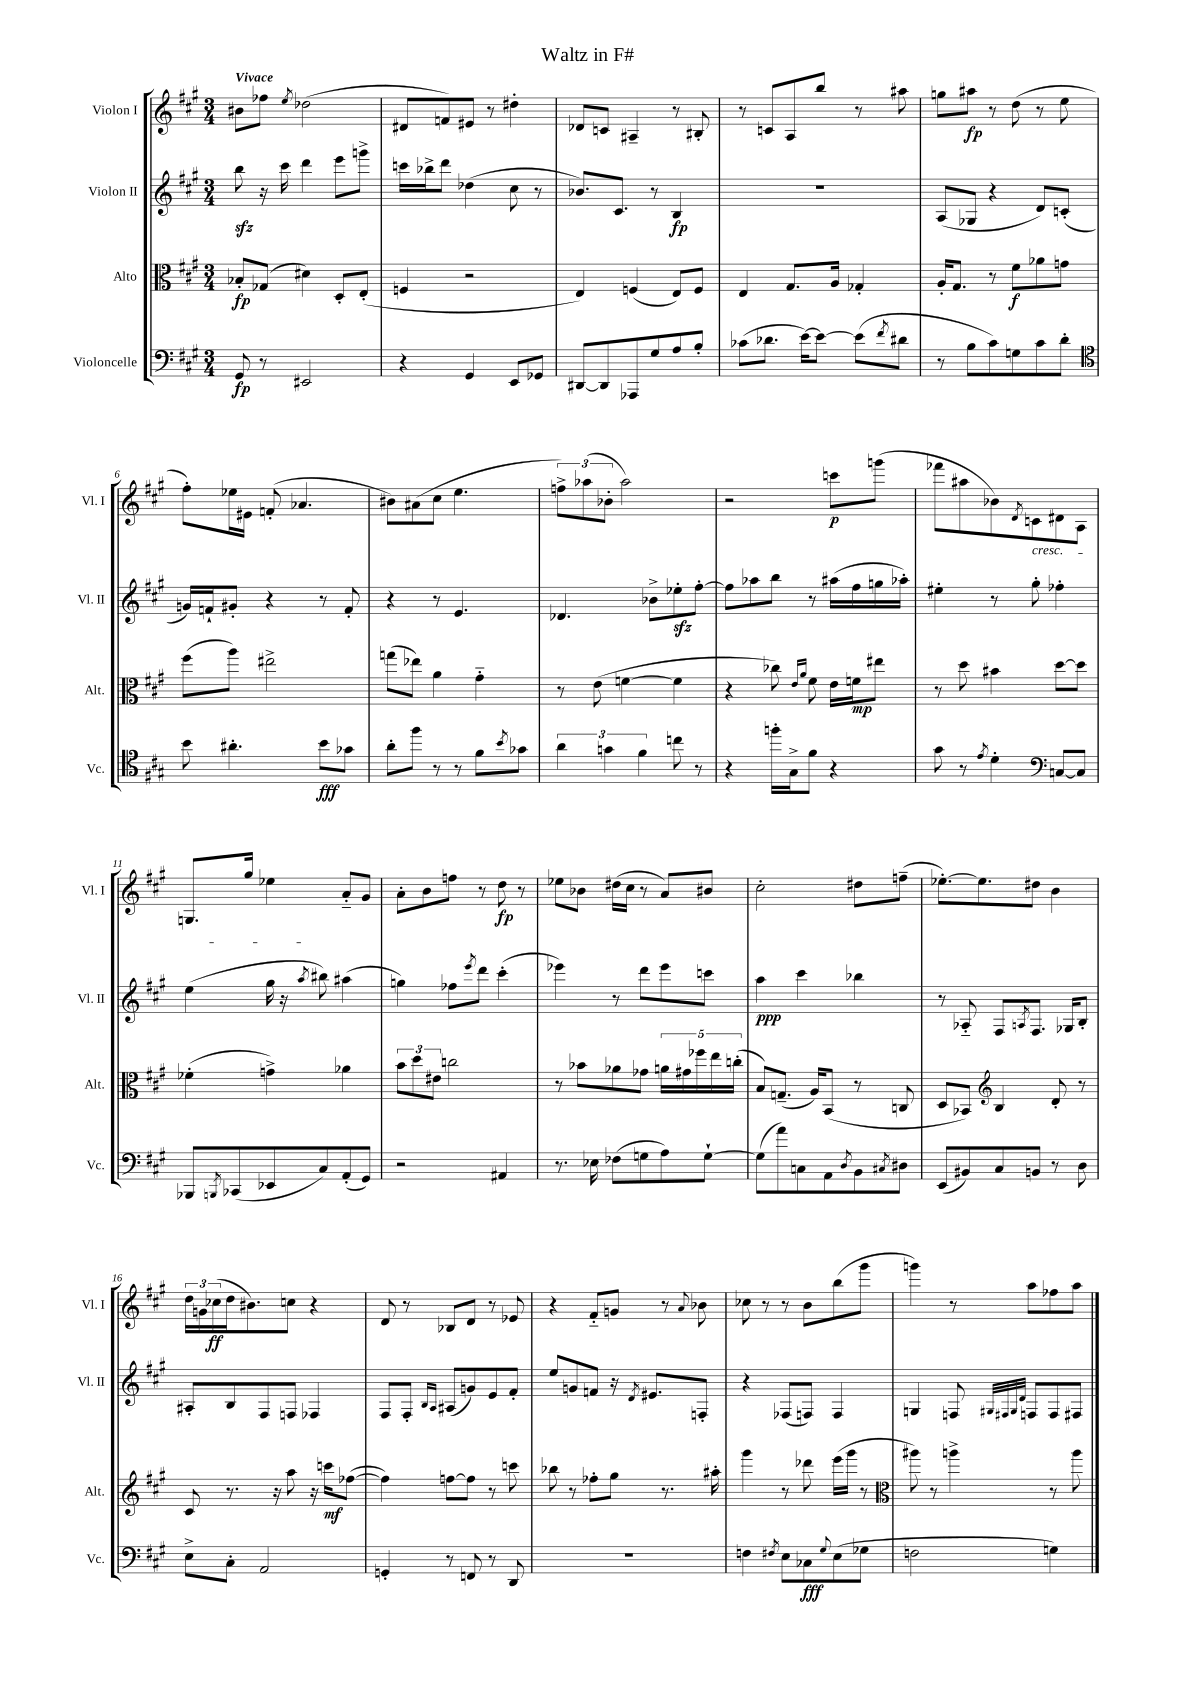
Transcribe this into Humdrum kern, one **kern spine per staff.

**kern	**dynam	**kern	**dynam	**kern	**dynam	**kern	**dynam
*part4	*part4	*part3	*part3	*part2	*part2	*part1	*part1
*staff4	*staff4	*staff3	*staff3	*staff2	*staff2	*staff1	*staff1
*I"Violoncelle	*	*I"Alto	*	*I"Violon II	*	*I"Violon I	*
*I'Vc.	*	*I'Alt.	*	*I'Vl. II	*	*I'Vl. I	*
*clefF4	*	*clefC3	*	*clefG2	*	*clefG2	*
*k[f#c#g#]	*	*k[f#c#g#]	*	*k[f#c#g#]	*	*k[f#c#g#]	*
*M3/4	*	*M3/4	*	*M3/4	*	*M3/4	*
=1	=1	=1	=1	=1	=1	=1	=1
!	!	!	!	!	!	!LO:TX:a:B:t=Vivace	!
8GG#/	fp	8B-X'/L	fp	8bbzz\	.	8b#X\L	.
8r	.	(8G-X/J	.	16r	.	8ff-X\J	.
.	.	.	.	16ccc#\	.	.	.
.	.	.	.	.	.	8qee/	.
2EE#X/	.	4d#X\)	.	4ddd\	.	(2dd-X\	.
.	.	8D'/L	.	8eee\L	.	.	.
.	.	(8E'/J	.	8gggn^\J	.	.	.
=2	=2	=2	=2	=2	=2	=2	=2
4r	.	4Fn/	.	16cccn\LL	.	8d#X/L	.
.	.	.	.	16bb-X^\J	.	.	.
.	.	.	.	8ddd\J	.	8fn/)	.
4GG#/	.	2r	.	(4dd-X\	.	8e#X/J	.
.	.	.	.	.	.	8r	.
8EE/L	.	.	.	8cc#\	.	4dd#X'\	.
8GG-X/J	.	.	.	8r	.	.	.
=3	=3	=3	=3	=3	=3	=3	=3
[8DD#X/L	.	4E/)	.	8.b-X/L)	.	8d-X/L	.
8DD#/]	.	.	.	.	.	8cn/J	.
.	.	.	.	8.c#/J	.	.	.
8AAA-X/	.	(4Fn/	.	.	.	4A#X~/	.
8G#/	.	.	.	8r	.	.	.
8A/	.	8E/L)	.	4B/	fp	8r	.
8B'/J	.	8F/J	.	.	.	8B#X'/	.
=4	=4	=4	=4	=4	=4	=4	=4
(8c-X\L	.	4E/	.	2.r	.	8r	.
8.d-X\J	.	.	.	.	.	8cn/L	.
.	.	8.G#/L	.	.	.	8A/	.
[16e\KL)	.	.	.	.	.	.	.
8e\J_	.	.	.	.	.	8bb/J	.
.	.	16A/Jk	.	.	.	.	.
(8e\L]	.	4G-X'/	.	.	.	8r	.
8qf#/	.	.	.	.	.	.	.
8d#X\J	.	.	.	.	.	8aa#X\	.
=5	=5	=5	=5	=5	=5	=5	=5
8r	.	16A'/KL	.	(8A/L	.	8ggn\L	.
.	.	8.G#/J	.	.	.	.	.
8B\L	.	.	.	8G-X/J	.	8aa#X\J	fp
8c#\)	.	8r	.	4r	.	8r	.
8Gn\	.	8f#\L	f	.	.	(8dd\	.
8c#\	.	8a-X\	.	8d/L)	.	8r	.
8d'\J	.	8gn\J	.	(8cn'/J	.	8ee\	.
!!LO:LB:g=z
=6	=6	=6	=6	=6	=6	=6	=6
*clefC4	*	*	*	*	*	*	*
8b\	.	(8ff#\L	.	16gn/LL)	.	8ff#'\L)	.
.	.	.	.	16fn`/J	.	.	.
4.a#X'\	.	8aa\J)	.	8g#X'/J	.	16ee-X\L	.
.	.	.	.	.	.	16e#X\JJ	.
.	.	2ee#X^\	.	4r	.	(8fn'/	.
.	.	.	.	.	.	4.a-X/	.
8b\L	fff	.	.	8r	.	.	.
8g-X\J	.	.	.	8f'/	.	.	.
=7	=7	=7	=7	=7	=7	=7	=7
8a'\L	.	(8ggn\L	.	4r	.	8b#X\L)	.
8ff#\J	.	8ee-X\J)	.	.	.	(8a#X\	.
8r	.	4a\	.	8r	.	8cc#\J	.
8r	.	.	.	4.e/	.	4.ee\	.
8f#\L	.	4g#\	.	.	.	.	.
8qb/	.	.	.	.	.	.	.
8g-X\J	.	.	.	.	.	.	.
=8	=8	=8	=8	=8	=8	=8	=8
6a\	.	8r	.	4.d-X/	.	12ffn^\L)	.
.	.	.	.	.	.	(12aa-X\	.
.	.	(8e\	.	.	.	.	.
6gn\	.	.	.	.	.	12b-X'\J	.
.	.	[4fn\	.	.	.	2aa-\)	.
6f#\	.	.	.	.	.	.	.
.	.	.	.	8b-X^\L	.	.	.
8ccn\	.	4f\]	.	8ee-Xzz'\	.	.	.
8r	.	.	.	[8ff#'\J	.	.	.
=9	=9	=9	=9	=9	=9	=9	=9
4r	.	4r	.	8ff#\L]	.	2r	.
.	.	.	.	8aa-X\	.	.	.
16ffn'\LL	.	8cc-X\)	.	8bb\J	.	.	.
16G#^\J	.	.	.	.	.	.	.
.	.	16qqe/LL	.	.	.	.	.
.	.	16qqa/JJ	.	.	.	.	.
8f#\J	.	8f#\	.	8r	.	.	.
4r	.	16e\LL	.	(16aa#X\LL	.	8cccn\L	p
.	.	16fn\J	mp	16ff#\	.	.	.
.	.	8ee#X\J	.	16ggn\	.	(8gggn\J	.
.	.	.	.	16aa-X'\JJ)	.	.	.
=10	=10	=10	=10	=10	=10	=10	=10
8g#\	.	8r	.	4ee#X'\	.	8fff-X\L	.
8r	.	8dd\	.	.	.	8aa#X\	.
8qe/	.	.	.	.	.	.	.
4d'\	.	4b#X\	.	8r	.	8b-X\)	.
.	.	.	.	.	.	8qd/	.
!	!	!	!	!	!	!LO:TX:b:i:t=cresc.	!
.	.	.	.	8gg#'\	.	8cn\	.
*clefF4	*	*	*	*	*	*	*
[8Cn/L	.	[8dd\L	.	4ff-X'\	.	8d#X\	.
8C/J]	.	8dd\J]	.	.	.	8A\J	.
!!LO:LB:g=z
=11	=11	=11	=11	=11	=11	=11	=11
8BBB-X/L	.	(4f-X'\	.	(4ee\	.	8.Gn/L	.
8qBBBn/	.	.	.	.	.	.	.
(8CC-X/	.	.	.	.	.	.	.
.	.	.	.	.	.	16gg#/Jk	.
8EE-X/	.	4gn^\)	.	16gg#\	.	4ee-X\	.
.	.	.	.	16r	.	.	.
.	.	.	.	8qaa/	.	.	.
8C#/)	.	.	.	8bb#X\)	.	.	.
(8AA'/	.	4a-X\	.	(4aa#X\	.	8a/L	.
8GG#/J)	.	.	.	.	.	8g#/J	.
=12	=12	=12	=12	=12	=12	=12	=12
2r	.	12b\L	.	4ggn\)	.	8a'\L	.
.	.	12dd\	.	.	.	.	.
.	.	.	.	.	.	8b\	.
.	.	12e#X\J	.	.	.	.	.
.	.	2ccn\	.	8ff-X\L	.	8ffn\J	.
.	.	.	.	8qeee/	.	.	.
.	.	.	.	8ddd\J	.	8r	.
4AA#X/	.	.	.	(4ccc#'\	.	8dd\	fp
.	.	.	.	.	.	8r	.
=13	=13	=13	=13	=13	=13	=13	=13
8.r	.	8r	.	4eee-X\)	.	8ee-X\L	.
.	.	8b-X\L	.	.	.	8b-X\J	.
16E-X\	.	.	.	.	.	.	.
(8F-X\L	.	8a-X\	.	8r	.	(16dd#X\LL	.
.	.	.	.	.	.	16cc#\JJ	.
8Gn\	.	8g-X\J	.	8ddd\L	.	8r	.
8A\)	.	20an\LL	.	8eee-\	.	8a/L)	.
.	.	20g#X\	.	.	.	.	.
.	.	20ff-X\	.	.	.	.	.
[8G`\J	.	.	.	8cccn\J	.	8b#X/J	.
.	.	20ee\	.	.	.	.	.
.	.	(20ccn'\JJ	.	.	.	.	.
=14	=14	=14	=14	=14	=14	=14	=14
(8G\L]	.	8B/L)	.	4aa\	ppp	2cc#'\	.
8a\)	.	(8.Gn~/J	.	.	.	.	.
8Cn\	.	.	.	4ccc#\	.	.	.
.	.	16A/KL)	.	.	.	.	.
8AA\	.	(8BB/J	.	.	.	.	.
8qD/	.	.	.	.	.	.	.
8BB\	.	8r	.	4bb-X\	.	8dd#X\L	.
8qC#X/	.	.	.	.	.	.	.
8D#X\J	.	8Cn/	.	.	.	(8ffn~\J	.
=15	=15	=15	=15	=15	=15	=15	=15
(8EE/L	.	8D/L	.	8r	.	[8.ee-X'\L)	.
8BB#X/)	.	8BB-X/J)	.	8A-X/	.	.	.
.	.	.	.	.	.	8.ee-\]	.
*	*	*clefG2	*	*	*	*	*
8C#/	.	4B/	.	8F#/L	.	.	.
.	.	.	.	8qAn/	.	.	.
8BBn/J	.	.	.	8.F#/J	.	8dd#X\J	.
8r	.	8d'/	.	.	.	4b\	.
.	.	.	.	16G-X/KL	.	.	.
8D\	.	8r	.	8B'/J	.	.	.
!!LO:LB:g=z
=16	=16	=16	=16	=16	=16	=16	=16
8E^\L	.	8c#/	.	8A#X'/L	.	24dd\LL	.
.	.	.	.	.	.	24gn\	.
.	.	.	.	.	.	(24cc-X\	ff
8C#'\J	.	8.r	.	8B/	.	16dd\J	.
.	.	.	.	.	.	8.b#X\)	.
2AA/	.	.	.	8F#/	.	.	.
.	.	16r	.	.	.	.	.
.	.	8aa\	.	8Fn/J	.	8ccn\J	.
.	.	16r	.	4F-X/	.	4r	.
.	.	16cccn\KL	mf	.	.	.	.
.	.	([8ff-X\J	.	.	.	.	.
=17	=17	=17	=17	=17	=17	=17	=17
4GGn'/	.	4ff-\])	.	8F#/L	.	8d/	.
.	.	.	.	8F#'/J	.	8r	.
.	.	.	.	16qqB/LL	.	.	.
.	.	.	.	16qqA/JJ	.	.	.
8r	.	[8ffn\L	.	(8A#X/L	.	8B-X/L	.
8FFn/	.	8ff\J]	.	8gn/)	.	8d/J	.
8r	.	8r	.	8e/	.	8r	.
8DD/	.	8cccn\	.	8f#'/J	.	8e-X/	.
=18	=18	=18	=18	=18	=18	=18	=18
2.r	.	8bb-X\	.	8ee/L	.	4r	.
.	.	8r	.	8gn/	.	.	.
.	.	8ff-X'\L	.	8fn/J	.	8f#/L	.
.	.	8gg#\J	.	16r	.	8gn/J	.
.	.	.	.	8qd/	.	.	.
.	.	.	.	8.e#X/L	.	.	.
.	.	8.r	.	.	.	8r	.
.	.	.	.	.	.	8qqa/	.
.	.	.	.	8Fn'/J	.	8b-X\	.
.	.	16aa#X'\	.	.	.	.	.
=19	=19	=19	=19	=19	=19	=19	=19
4Fn\	.	4ggg#\	.	4r	.	8cc-X\	.
.	.	.	.	.	.	8r	.
8qF#X/	.	.	.	.	.	.	.
8E\L	.	8r	.	(8F-X/L	.	8r	.
8C-X\	fff	8ddd-X\	.	8Fn/J)	.	8b\L	.
8qqG#/	.	.	.	.	.	.	.
(8E\	.	(16eee\LL	.	4F/	.	(8bb\	.
.	.	16ggg#\JJ	.	.	.	.	.
8G-X\J	.	8r	.	.	.	8ggg#\J	.
=20	=20	=20	=20	=20	=20	=20	=20
*	*	*clefC3	*	*	*	*	*
2Fn\	.	8aa#X\)	.	4Gn/	.	4gggn\)	.
.	.	8r	.	.	.	.	.
.	.	4aan^\	.	8Fn/	.	8r	.
.	.	.	.	32qqG#X/LLL	.	.	.
.	.	.	.	32qqF#X/	.	.	.
.	.	.	.	32qqG#/	.	.	.
.	.	.	.	32qqd/JJJ	.	.	.
.	.	.	.	8Fn/L	.	8aa\L	.
4Gn\)	.	8r	.	8F/	.	8ff-X\	.
.	.	8aa\	.	8F#X/J	.	8aa\J	.
==	==	==	==	==	==	==	==
*-	*-	*-	*-	*-	*-	*-	*-
